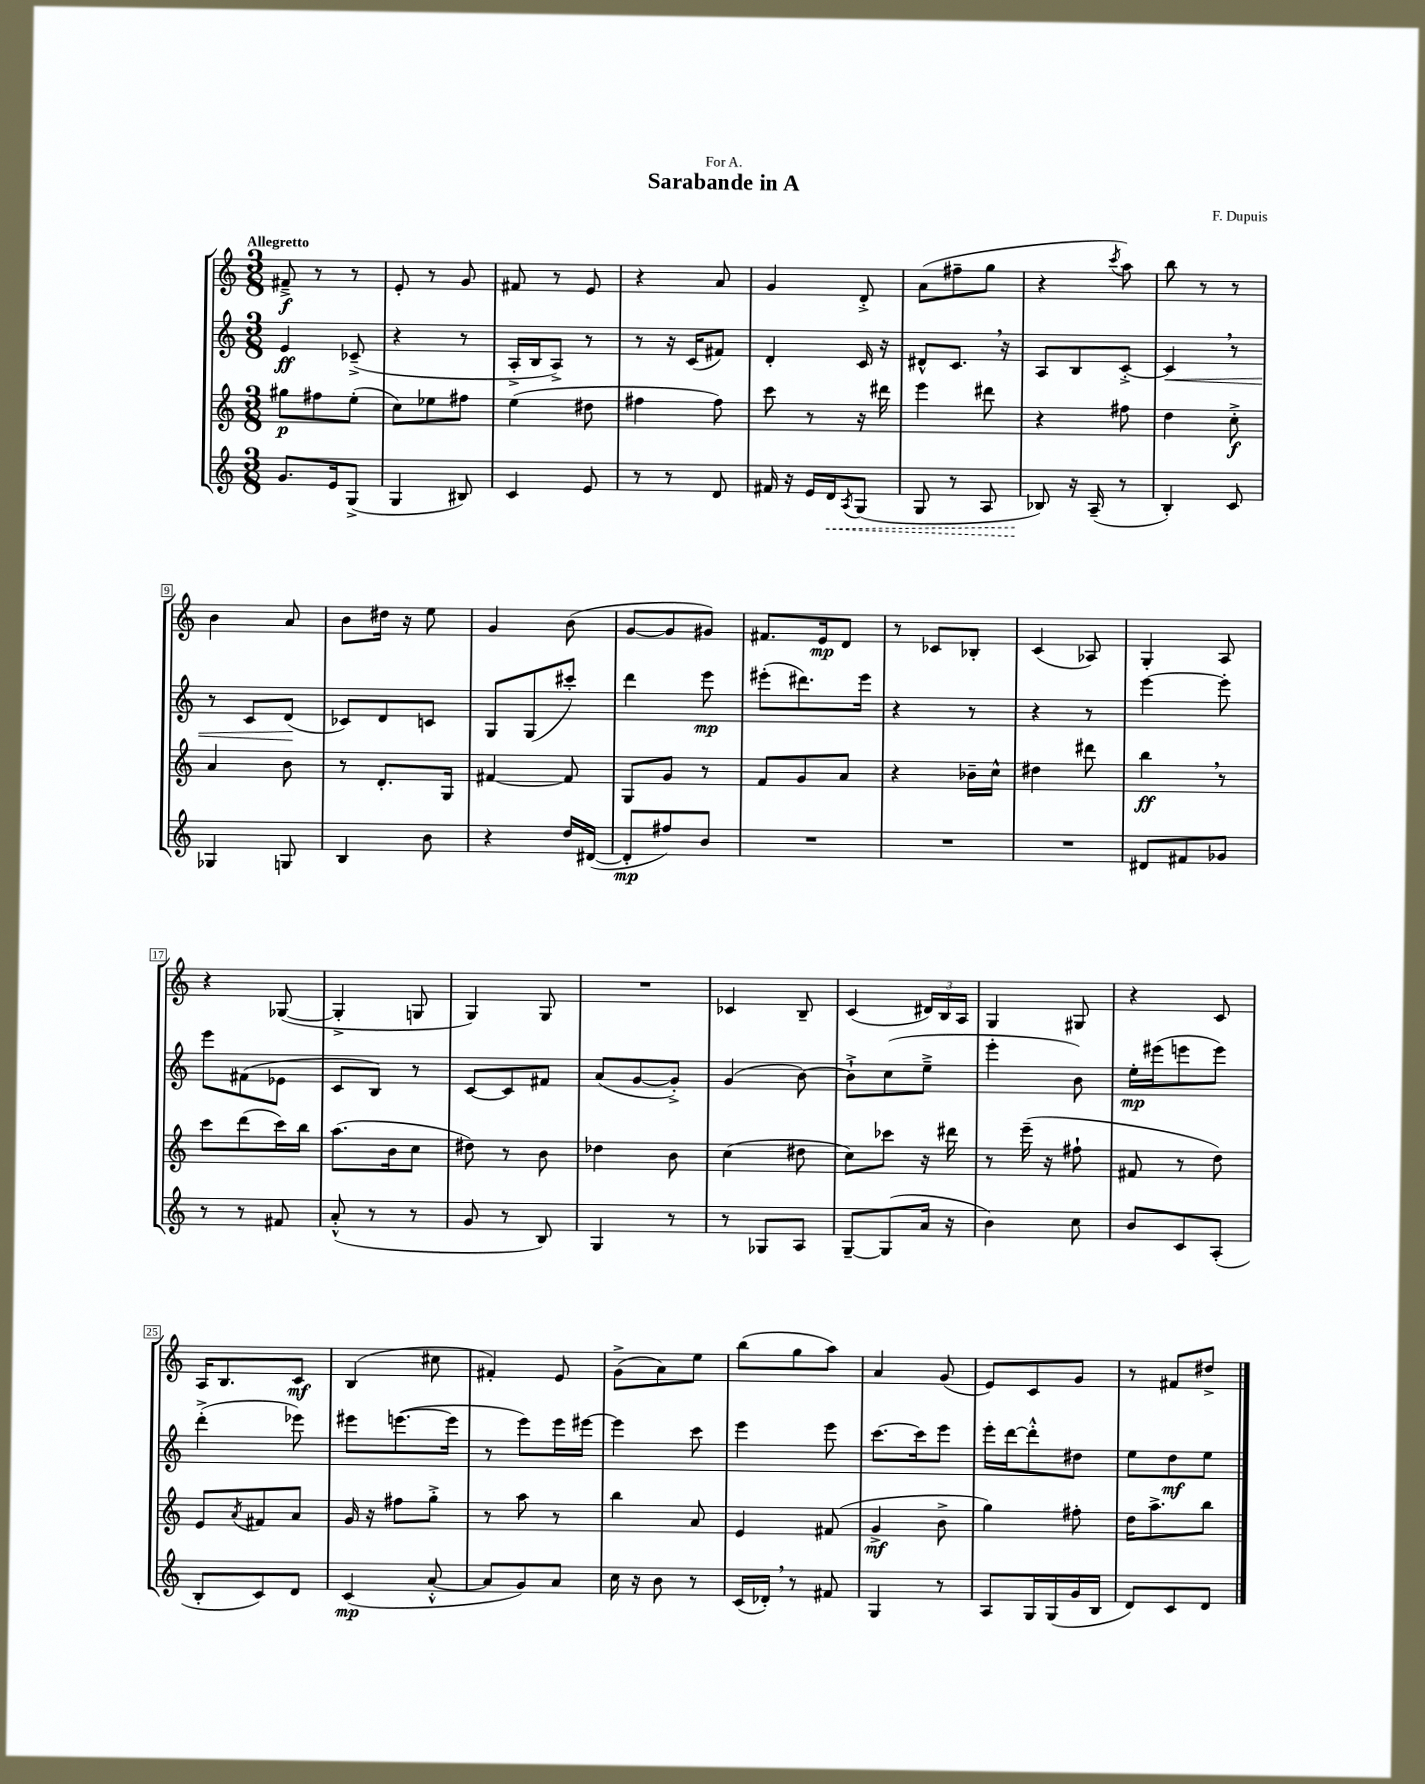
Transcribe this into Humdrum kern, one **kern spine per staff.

**kern	**kern	**kern	**kern
*staff4	*staff3	*staff2	*staff1
*clefG2	*clefG2	*clefG2	*clefG2
*k[]	*k[]	*k[]	*k[]
*M3/8	*M3/8	*M3/8	*M3/8
8.g/L	8gg#\L	4e/	8f#~^/
.	8ff#\	.	8r
16e/k	.	.	.
(8G^/J	(8ee'\J	(8c-~^/	8r
=	=	=	=
4G/	8cc\L)	4r	8e'/
.	8ee-\	.	8r
8B#/)	8ff#\J	8r	8g/
=	=	=	=
4c/	(4ee\	16A'^/LL	8f#/
.	.	16B/J	.
.	.	8A^/J)	8r
8e/	8dd#\	8r	8e/
=	=	=	=
8r	4ff#\	8r	4r
8r	.	16r	.
.	.	(16c/LK	.
8d/	8ff#\)	8f#/J)	8a/
=	=	=	=
16f#/	8ccc\	4d'/	4g/
16r	.	.	.
16e/LL	8r	.	.
16d/J	.	.	.
8qA/	.	.	.
(8G/J	16r	16c/	8d'^/
.	16ddd#\	16r	.
=	=	=	=
8G/	4eee\	8d#^^/L	(8a\L
8r	.	8.c/J	8ff#~\
8A/	8ddd#\	.	8gg\J
.	.	16r	.
=	=	=	=
8B-/)	4r	8A/L	4r
16r	.	8B/	.
(16A~/	.	.	.
.	.	.	8qccc/
8r	8ff#\	[8c'^/J	8aa\)
=	=	=	=
4B'/)	4dd\	4c/]	8bb\
.	.	.	8r
8c/	8cc'^\	8r	8r
=	=	=	=
4G-/	4a/	8r	4b\
.	.	8c/L	.
8G/	8b\	(8d/J	8a/
=	=	=	=
4B/	8r	8c-/L)	8b\L
.	8.d'/L	8d/	16dd#\Jk
.	.	.	16r
8b\	.	8c/J	8ee\
.	16G/Jk	.	.
=	=	=	=
4r	[4f#/	8G/L	4g/
.	.	(8G/	.
16dd/LL	8f#/]	8ccc#'/J)	(8b\
([16d#/JJ	.	.	.
=	=	=	=
8d#'/]L	8G/L	4ddd\	[8g/L
8ff#/)	8g/J	.	8g/]
8b/J	8r	8eee\	8g#/J)
=	=	=	=
4.r	8f/L	(8eee#'\L	8.f#/L
.	8g/	8.ddd#\)	.
.	.	.	16e/k
.	8a/J	.	8d/J
.	.	16eee#\Jk	.
=	=	=	=
4.r	4r	4r	8r
.	.	.	8c-/L
.	16b-~\LL	8r	8B-'/J
.	16cc^^\JJ	.	.
=	=	=	=
4.r	4dd#\	4r	(4c/
.	8ddd#\	8r	8A-/)
=	=	=	=
8d#/L	4bb\	[4eee\	4G'/
8f#/	.	.	.
8g-/J	8r	8eee'\]	8A/
=	=	=	=
8r	8ccc\L	8eee\L	4r
8r	(8ddd\	(8f#\	.
8f#/	16ccc\L)	8e-\J	([8G-/
.	16bb\JJ	.	.
=	=	=	=
(8a'^^/	(8.aa\L	8c/L	4G-'^/]
8r	.	8B/J)	.
.	16b\k	.	.
8r	8cc\J	8r	8G/
=	=	=	=
8g/	8dd#\)	[8c/L	4G/)
8r	8r	8c/]	.
8B/)	8b\	8f#/J	8G/
=	=	=	=
4G/	4dd-\	(8a/L	4.r
.	.	[8g/	.
8r	8b\	8g'^/]J)	.
=	=	=	=
8r	(4cc\	(4g/	4c-/
8G-/L	.	.	.
8A/J	8dd#\	[8b\)	8B~/
=	=	=	=
[8G~/L	8cc\L)	8b`^\]L	(4c/
(8G/]	8ccc-\J	(8cc\	.
16a/Jk	16r	8ee~^\J	24d#/LL)
.	.	.	24B/
16r	16ddd#\	.	.
.	.	.	24A/JJ
=	=	=	=
4b\)	8r	4eee'\	4G/
.	(16eee~\	.	.
.	16r	.	.
8cc\	8ff#`\	8b\)	8G#/
=	=	=	=
8b/L	8f#/	16ee'\LL	4r
.	.	(16eee#\J	.
8c/	8r	8eee\	.
(8A'/J	8dd\)	8eee\J)	8c/
=	=	=	=
8B'/L	8e/L	(4ddd'^\	16A/LK
.	.	.	8.B/
.	8qa/	.	.
8c/)	8f#/	.	.
8d/J	8a/J	8eee-\)	8c/J
=	=	=	=
(4c/	16g/	8eee#\L	(4B/
.	16r	.	.
.	8ff#\L	([8.eee\	.
[8a'^^/	8gg'^\J	.	8cc#\
.	.	16eee\]Jk	.
=	=	=	=
8a/]L	8r	8r	4f#'/)
8g/)	8aa\	8eee\L)	.
8a/J	8r	16eee\L	8e/
.	.	[16eee#\JJ	.
=	=	=	=
16cc\	4bb\	4eee#\]	(8g^\L
16r	.	.	.
8b\	.	.	8a\)
8r	8a/	8ccc\	8ee\J
=	=	=	=
(16c/LL	4e/	4eee\	(8bb\L
16d-'/JJ)	.	.	.
8r	.	.	8gg\
8f#/	(8f#/	8eee\	8aa\J)
=	=	=	=
4G/	4g^/	[8.ccc\L	4a/
.	.	16ccc\]k	.
8r	8b^\	8eee\J	(8g/
=	=	=	=
8A/L	4gg\)	16eee'\LL	8e/L)
.	.	[16ddd\J	.
16G/L	.	8ddd'^^\]	8c/
(16G/	.	.	.
16g/	8ff#'\	8dd#\J	8g/J
16B/JJ	.	.	.
=	=	=	=
8d/L)	16dd\LK	8ee\L	8r
.	8.aa^\	.	.
8c/	.	8dd\	8f#/L
8d/J	8bb\J	8ee\J	8dd#^/J
==	==	==	==
*-	*-	*-	*-
